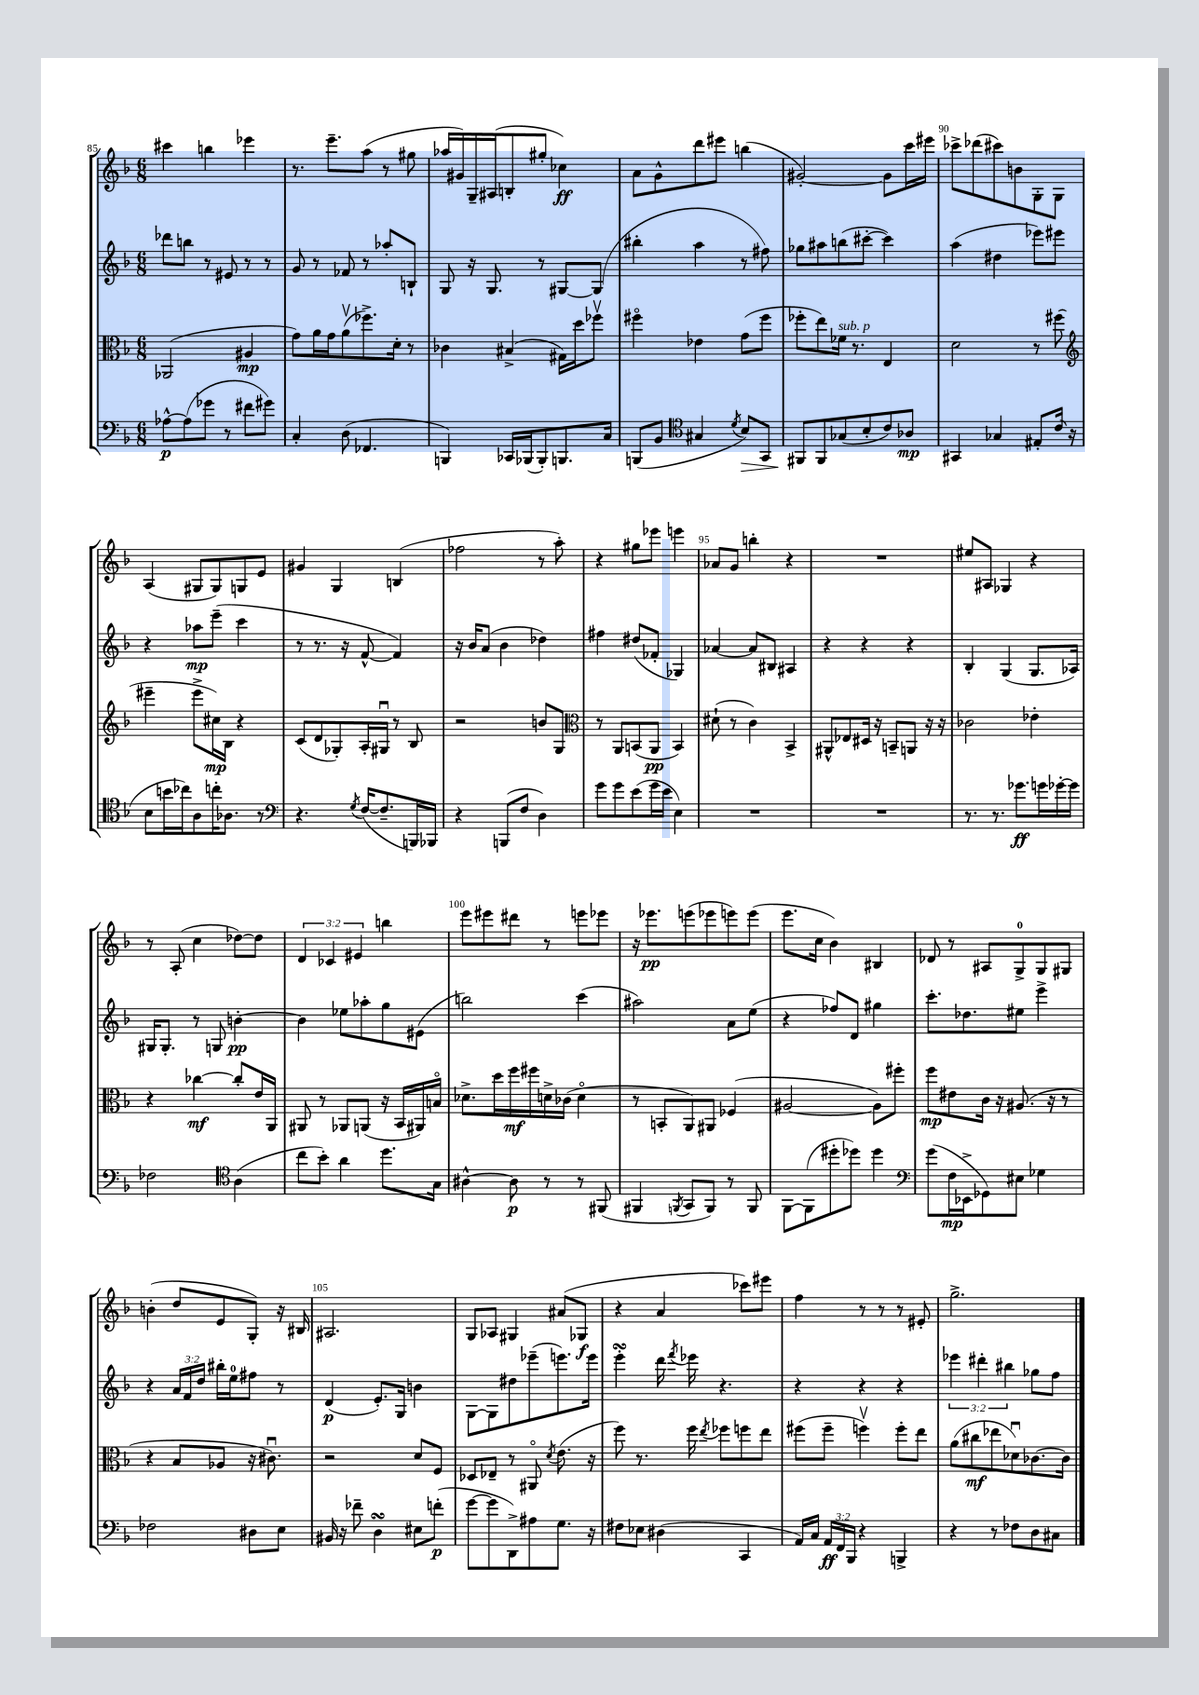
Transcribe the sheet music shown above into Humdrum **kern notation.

**kern	**kern	**kern	**kern
*staff4	*staff3	*staff2	*staff1
*clefF4	*clefC3	*clefG2	*clefG2
*k[b-]	*k[b-]	*k[b-]	*k[b-]
*M6/8	*M6/8	*M6/8	*M6/8
[8A-^^\L	(2AA-/	8ddd-\L	4ccc#\
(8A-\]	.	8bb\J	.
8g-\J	.	8r	4bb\
8r	.	8e#/	.
8f#\L	4A#/	8r	4eee-\
8g#\J)	.	8r	.
=	=	=	=
4C'/	8g\L)	8g/	8.r
.	16a\L	8r	.
.	16g\J	.	8.eee~\L
(8D\	(8av\	8f-/	.
4.FF-/	8.ff-^\)	8r	(8aa\J
.	.	8aa-'/L	8r
.	16d'\Jk	.	.
.	8r	8B`/J	8gg#\
=	=	=	=
4BBB/)	4c-\	8G/	16aa-/LL
.	.	.	16g#/)
.	.	16r	16G~/
.	.	8.G/	(16A#/J
16CC-/LL	(4B#^/	.	8B'/
(16BBB-/J	.	.	.
8BBB-'/)	.	8r	8gg#'/J
8.BBB/	16G#\LL)	[8G#/L	4cc-\)
.	16dd\J	.	.
.	8ff-v\J	(8G#/]J	.
16C/Jk	.	.	.
=	=	=	=
(8BBB/L	4ff#o\	4bb#'\	8a\L
8BB-/J	.	.	8g^^\
*clefC4	*	*	*
4G#/	4e-\	4aa\	8ddd\
.	.	.	8eee#\J
8qd/	.	.	.
8B-/L)	(8g\L	8r	(4bb\
8GG/J	8ff#\J	8ff#\)	.
=	=	=	=
8FF#/L	8ff-'\L	8gg-\L	[2g#'/)
8FF#/	8ee\)	8aa#\	.
(8G-/	16f-\Jk	(8bb\	.
.	8.r	.	.
8B-'/	.	[8ccc#'\J	.
8c/)	4E/	4ccc#\])	8g#\]L
8A-/J	.	.	16ccc\L
.	.	.	16eee#\JJ
=	=	=	=
4GG#/	2d\	(4aa\	8ccc-^\L
.	.	.	(8ddd-\
4G-/	.	4dd#\	8ccc#\)
.	.	.	8b\
8E#'/L	8r	8eee-\L)	8G'\
(16c/Jk	(8ff#\	8eee#\J	8G\J
16r	.	.	.
=	=	=	=
*	*clefG2	*	*
8B-\L	4eee#~\	4r	(4A/
16b\L	.	.	.
16cc-\J)	.	.	.
8A\	8eee#^\L	8aa-\L	8G#/L
16cc'\K	16cc#\L)	(8eee~\J	8G#/)
8.A-\J	16B-\JJ	.	.
.	4r	4ccc\	8G/
8r	.	.	8e/J
=	=	=	=
*clefF4	*	*	*
4.r	(8c/L	8r	4g#/
.	8d/	8.r	.
.	8G-'/)	.	4G/
.	.	16r	.
8qG/	.	.	.
([16F/LK	16A'/L	[8f^^/	.
8.F~/]	16G#u/JJ	.	.
.	8r	4f/])	(4B/
16BBB/L)	8B-/	.	.
16BBB-/JJ	.	.	.
=	=	=	=
4r	2r	16r	2ff-\
.	.	16b-/LK	.
.	.	(8a/J	.
(8BBB/L	.	4b-\	.
8F/J	.	.	.
4D\)	8b/L	4dd-\)	8r
.	8G/J	.	8aa'\)
=	=	=	=
*	*clefC3	*	*
8g\L	8r	4ff#\	4r
8g\	8AA/L	.	.
(8e\	(8BB/	(8dd#/L	8gg#\L
16g\L	8AA/J	8f-'/J	8eee-\J
16e\JJ	.	.	.
4E\)	4BB/)	4G-/)	4eee\
=	=	=	=
2.r	(8d#`\	[4a-/	8a-/L
.	8r	.	8g/J
.	4c\)	8a-/]L	4bb'\
.	.	8B#/J	.
.	4BB-^/	4A#/	4r
=	=	=	=
2.r	8AA#^^/L	4r	2.r
.	8E-/	.	.
.	16D#/Jk	4r	.
.	16r	.	.
.	8BB~/L	.	.
.	8AA/J	4r	.
.	16r	.	.
.	16r	.	.
=	=	=	=
8.r	2c-\	4B-'/	8ee#/L
.	.	.	8A#/J
8.r	.	.	.
.	.	(4G/	4G-/
8.g-\L	.	.	.
.	4e-'\	8.G/L	4r
16g\L	.	.	.
[16g-'\	.	.	.
16g-\]JJ	.	16A-/Jk)	.
=	=	=	=
2F-\	4r	16G#/LK	8r
.	.	8.G#'/J	.
.	.	.	(8A'/
.	[4cc-\	8r	4cc\
.	.	8G/	.
*clefC4	*	*	*
(4A\	8cc-'/]L	[4b'\	[8dd-\L)
.	16e/L	.	8dd-\]J
.	16AA/JJ	.	.
=	=	=	=
8cc\L	8AA#/	4b\]	6d/
8b-'\J)	8r	.	.
.	.	.	6c-/
4a\	8AA-/L	8ee-\L	.
.	.	.	6e#/
.	(8AA/J	8aa-'\	.
8.dd\L	16r	8gg\	4bb\
.	16BB-/LL	.	.
.	16AA#/)	(8e#\J	.
16G\Jk	16Bo/JJ	.	.
=	=	=	=
[4A#^^\	8.d-^\L	2bb\)	8eee\L
.	.	.	8eee#\
.	16dd\L	.	.
8A#\]	16ff\	.	8ddd#\J
.	16ff#\	.	.
8r	16d^\	.	8r
.	(16c-\JJ	.	.
8r	4do\	(4ccc\	8eee\L
(8FF#/	.	.	8eee-\J
=	=	=	=
4FF#/	8r	2aa#\)	16r
.	.	.	8.eee-\L
.	8BB'/L	.	.
8qFF/	.	.	.
8GG/L	8AA/)	.	(8eee\
8FF/J)	8AA#/J	.	8eee-\
8r	(4F-/	8a\L	8eee\)
8FF/	.	(8ee\J	(8eee\J
=	=	=	=
[8FF\L	[2A#/	4r	8.eee\L
(8FF\]	.	.	.
.	.	.	16cc\Jk
8dd#'\	.	8ff-/L)	4b-\)
8dd-\J)	.	8d/J	.
4dd-\	8A#\]L)	4gg#\	4B#/
.	8ff#'\J	.	.
=	=	=	=
*clefF4	*	*	*
(8g\L	8ff\L	8.ccc'\L	8d-/
16F\L	8e#\	.	8r
16EE-^\J	.	8.dd-\	.
8GG-\)	16c\Jk	.	8A#/L
.	16r	.	.
8E#\J	(8.A#/	8ee#\J	8G^/
4G-\	.	4eee^\	8G/
.	16r	.	.
.	8r	.	8G#/J
=	=	=	=
2F-\	4r	4r	(4b'\
.	8B-/L	24a/LL	8dd/L
.	.	24f/	.
.	.	24dd/JJ	.
.	8A-/J	16bb#'\LL	8e/
.	.	16ee\J	.
8D#\L	16r	8ff#\J	8G'/J)
.	8.c#u\)	.	.
8E\J	.	8r	16r
.	.	.	16B#/
=	=	=	=
16BB#/	2r	(4d/	2.A#/
16r	.	.	.
8f-~\	.	.	.
4D\	.	8.e'/L)	.
.	.	16G/Jk	.
8E#\L	8d/L	4b\	.
(8f'\J	8F/J	.	.
=	=	=	=
[8g\L	8D-/L	[8G\L	8G/L
8g\]	8E-~/J	8G\]	8A-/J
8DD^\)	8r	8dd#\	4G#/
8A#\	8AA#o/	(8eee-~\	.
.	8qd/	.	.
8.G\J	(8.e\	8.eee\)	(8a#/L
.	.	.	8G-/J
16r	16r	16eee\Jk	.
=	=	=	=
8F#\L	8ff\)	4eee'\	4r
8E-\J	8.r	.	.
(4D#\	.	16ddd\	4a/
.	.	8qfff/	.
.	16ff\	16eee-\	.
.	8qee/	.	.
.	8ff-\L	4.r	.
4CC/	8ff\	.	8ccc-\L)
.	8ee\J	.	8eee#\J
=	=	=	=
16AA/LL)	(8ff#\L	4r	4ff\
16C/JJ	.	.	.
24AA/LL	8ff#~\J	.	.
24FF/	.	.	.
24BBB-/JJ	.	.	.
4r	4ffv\)	4r	8r
.	.	.	8r
4BBB^/	8ff'\L	4r	8r
.	8ee\J	.	8e#'/
=	=	=	=
4r	(8a\L	6eee-\	2.gg^\
.	8cc#\	.	.
.	.	6ddd#'\	.
8r	8ee-\	.	.
.	.	6bb#\	.
8F-\L	8d-u\)	.	.
8D\	[8.c-\	8gg-\L	.
8C#\J	.	8ff\J	.
.	16c-\]Jk	.	.
==	==	==	==
*-	*-	*-	*-
